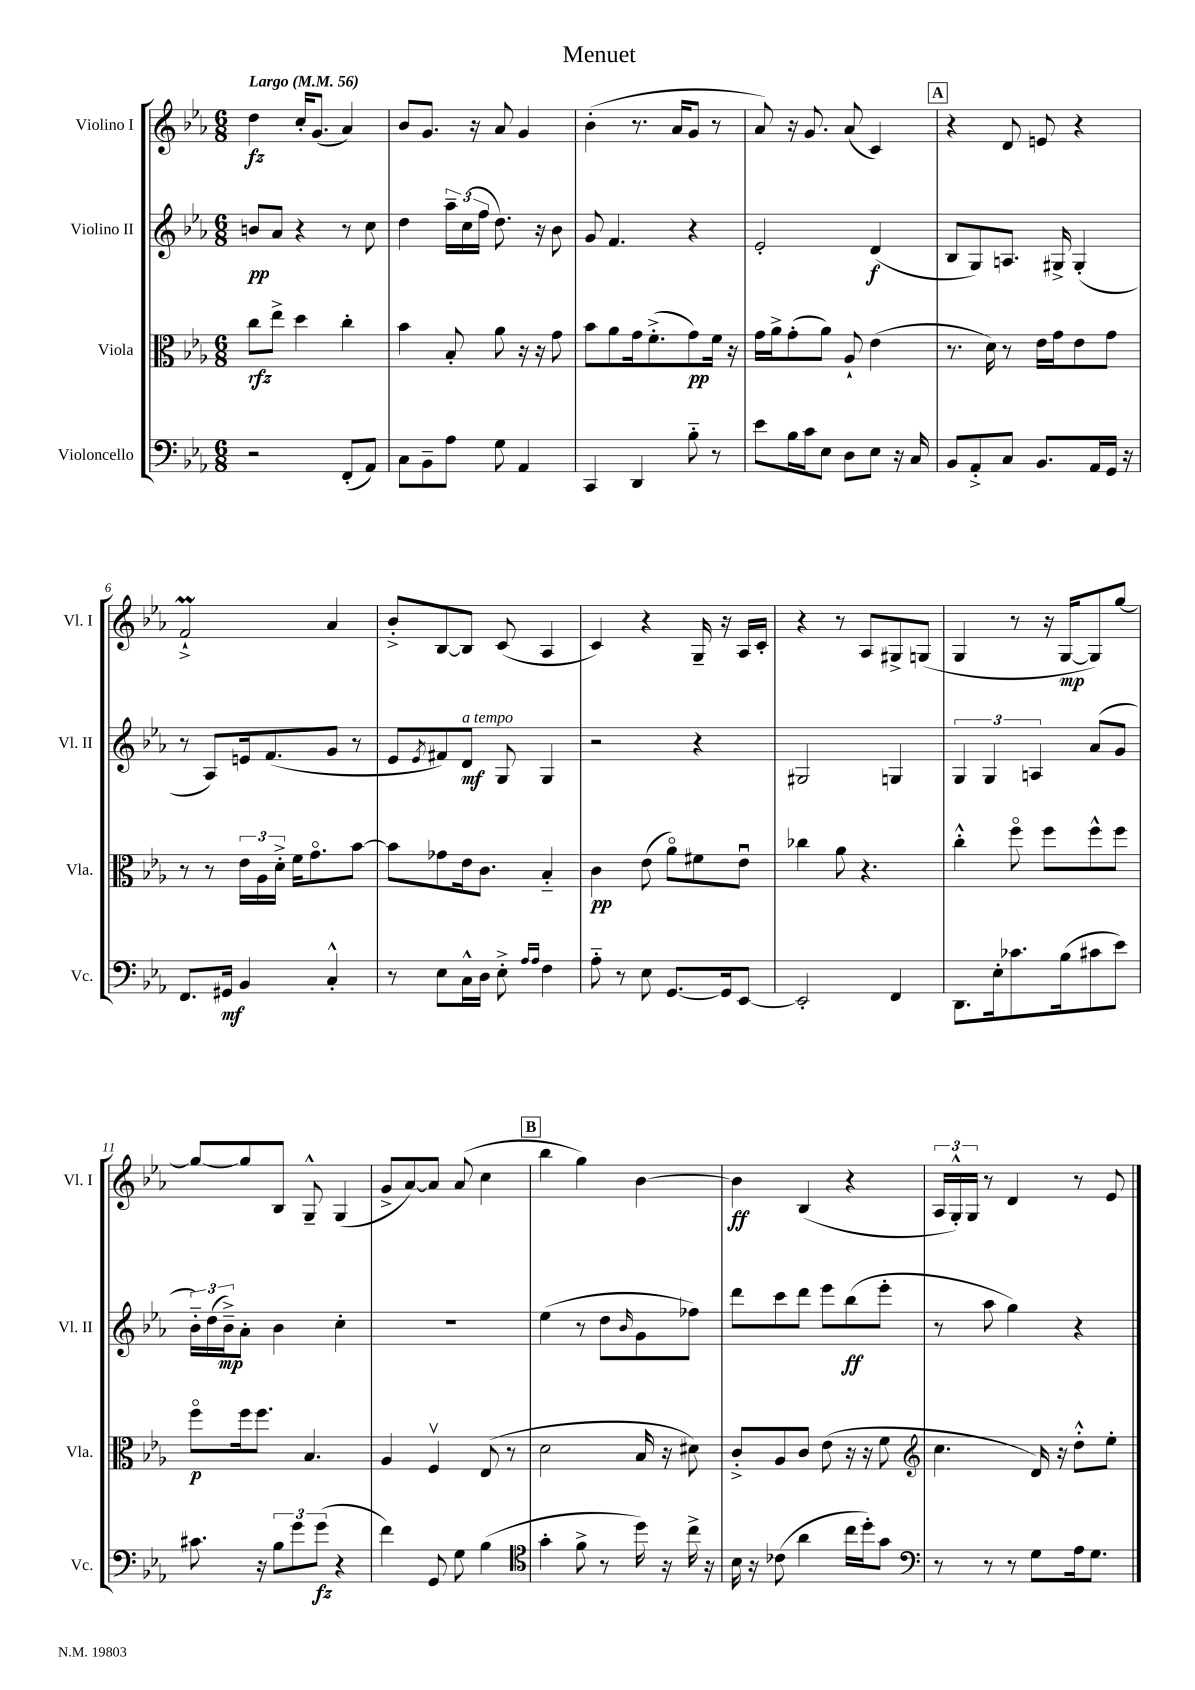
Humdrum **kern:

**kern	**dynam	**kern	**dynam	**kern	**dynam	**kern	**dynam
*part4	*part4	*part3	*part3	*part2	*part2	*part1	*part1
*staff4	*staff4	*staff3	*staff3	*staff2	*staff2	*staff1	*staff1
*I"Violoncello	*	*I"Viola	*	*I"Violino II	*	*I"Violino I	*
*I'Vc.	*	*I'Vla.	*	*I'Vl. II	*	*I'Vl. I	*
*clefF4	*	*clefC3	*	*clefG2	*	*clefG2	*
*k[b-e-a-]	*	*k[b-e-a-]	*	*k[b-e-a-]	*	*k[b-e-a-]	*
*M6/8	*	*M6/8	*	*M6/8	*	*M6/8	*
*MM56	*	*MM56	*	*MM56	*	*MM56	*
=1	=1	=1	=1	=1	=1	=1	=1
!	!	!	!	!	!	!LO:TX:a:B:t=Largo	!
2r	.	8cc\L	rfz	8bn/L	pp	4dd\	fz
.	.	8ee-^\J	.	8a-/J	.	.	.
.	.	4dd\	.	4r	.	16cc'/KL	.
.	.	.	.	.	.	(8.g/J	.
(8FF'/L	.	4cc'\	.	8r	.	4a-/)	.
8AA-/J)	.	.	.	8cc\	.	.	.
=2	=2	=2	=2	=2	=2	=2	=2
8C\L	.	4b-\	.	4dd\	.	8b-/L	.
8BB-~\	.	.	.	.	.	8.g/J	.
8A-\J	.	8B-'/	.	24aa-~\LL	.	.	.
.	.	.	.	(24cc\	.	.	.
.	.	.	.	.	.	16r	.
.	.	.	.	24ff\JJ	.	.	.
8G\	.	8a-\	.	8.dd\)	.	8a-/	.
4AA-/	.	16r	.	.	.	4g/	.
.	.	16r	.	16r	.	.	.
.	.	8g\	.	8b-\	.	.	.
=3	=3	=3	=3	=3	=3	=3	=3
4CC/	.	8b-\L	.	8g/	.	(4b-'\	.
.	.	8a-\	.	4.f/	.	.	.
4DD/	.	16g\k	.	.	.	8.r	.
.	.	(8.f'^\	.	.	.	.	.
.	.	.	.	.	.	16a-/KL	.
8B-\	.	8g\)	pp	4r	.	8g/J	.
8r	.	16f\Jk	.	.	.	8r	.
.	.	16r	.	.	.	.	.
=4	=4	=4	=4	=4	=4	=4	=4
8e-\L	.	16g\LL	.	2e-'/	.	8a-/)	.
.	.	16a-^\J	.	.	.	.	.
16B-\L	.	(8g'\	.	.	.	16r	.
16c\J	.	.	.	.	.	8.g/	.
8E-\J	.	8a-\J)	.	.	.	.	.
8D\L	.	8A-`/	.	.	.	(8a-/	.
8E-\J	.	(4e-\	.	(4d/	f	4c/)	.
16r	.	.	.	.	.	.	.
16C/	.	.	.	.	.	.	.
!!LO:REH:place=s1:t=A
=5	=5	=5	=5	=5	=5	=5	=5
8BB-/L	.	8.r	.	8B-/L	.	4r	.
8AA-'^/	.	.	.	8G/)	.	.	.
.	.	16d\)	.	.	.	.	.
8C/J	.	8r	.	8.An/J	.	8d/	.
8.BB-/L	.	16e-\LL	.	.	.	8en/	.
.	.	16g\J	.	16G#X^/	.	.	.
.	.	8e-\	.	(4G#'/	.	4r	.
16AA-/L	.	.	.	.	.	.	.
16GG/JJ	.	8g\J	.	.	.	.	.
16r	.	.	.	.	.	.	.
!!LO:LB:g=z
=6	=6	=6	=6	=6	=6	=6	=6
8.FF/L	.	8r	.	8r	.	2fM`^/	.
.	.	8r	.	8A-/L)	.	.	.
16GG#X/Jk	mf	.	.	.	.	.	.
4BB-/	.	24e-\LL	.	16en/k	.	.	.
.	.	24A-\	.	.	.	.	.
.	.	.	.	(8.f/	.	.	.
.	.	24d'^\JJ	.	.	.	.	.
.	.	16f\KL	.	.	.	.	.
.	.	8.g\	.	.	.	.	.
4C'^^/	.	.	.	8g/J	.	4a-/	.
.	.	[8b-\J	.	8r	.	.	.
=7	=7	=7	=7	=7	=7	=7	=7
8r	.	8b-\L]	.	8e-/L	.	8b-'^/L	.
.	.	.	.	8qe-/	.	.	.
8E-\L	.	8g-X\	.	8f#X/)	.	[8B-/	.
!	!	!	!	!LO:TX:a:i:t=a tempo	!	!	!
16C^^\L	.	16e-\k	.	8d/J	mf	8B-/J]	.
16D\JJ	.	8.c\J	.	.	.	.	.
8E-'^\	.	.	.	8G/	.	(8c/	.
16qqA-/LL	.	.	.	.	.	.	.
16qqA-/JJ	.	.	.	.	.	.	.
4F\	.	4B-/	.	4G/	.	4A-/	.
=8	=8	=8	=8	=8	=8	=8	=8
8A-\	.	4c\	pp	2r	.	4c/)	.
8r	.	.	.	.	.	.	.
8E-\	.	(8e-\	.	.	.	4r	.
[8.GG/L	.	8a-\L)	.	.	.	.	.
.	.	8f#X\	.	4r	.	16G~/	.
16GG/k]	.	.	.	.	.	16r	.
[8EE-/J	.	8e-u\J	.	.	.	16A-/LL	.
.	.	.	.	.	.	16c'/JJ	.
=9	=9	=9	=9	=9	=9	=9	=9
2EE-'/]	.	4cc-X\	.	2G#X/	.	4r	.
.	.	8a-\	.	.	.	8r	.
.	.	4.r	.	.	.	8A-/L	.
4FF/	.	.	.	4Gn/	.	8G#X^/	.
.	.	.	.	.	.	(8Gn/J	.
=10	=10	=10	=10	=10	=10	=10	=10
8.DD\L	.	4cc'^^\	.	6G/	.	4G/	.
.	.	.	.	6G/	.	.	.
16E-'\k	.	.	.	.	.	.	.
8.c-X\	.	8ff\	.	.	.	8r	.
.	.	.	.	6An/	.	.	.
.	.	8ff\L	.	.	.	16r	.
(16B-\k	.	.	.	.	.	[16G/KL	mp
8c#X\	.	8ff^^\	.	(8a-/L	.	8G/])	.
8e-\J)	.	8ff\J	.	8g/J	.	[8gg/J	.
!!LO:LB:g=z
=11	=11	=11	=11	=11	=11	=11	=11
8.c#X\	.	8ff\L	p	24b-\LL)	.	8gg/L_	.
.	.	.	.	(24dd\	.	.	.
.	.	.	.	24b-~^\J)	mp	.	.
.	.	16ff\k	.	8a-'\J	.	8gg/]	.
16r	.	8.ff\J	.	.	.	.	.
12B-\L	.	.	.	4b-\	.	8B-/J	.
12g\	.	.	.	.	.	.	.
.	.	4.B-/	.	.	.	8G~^^/	.
(12g\J	fz	.	.	.	.	.	.
4r	.	.	.	4cc'\	.	(4G/	.
=12	=12	=12	=12	=12	=12	=12	=12
4f\)	.	4A-/	.	2.r	.	8g^/L	.
.	.	.	.	.	.	[8a-/)	.
8GG/	.	4Fv/	.	.	.	8a-/J]	.
8G\	.	.	.	.	.	(8a-/	.
(4B-\	.	(8E-/	.	.	.	4cc\	.
.	.	8r	.	.	.	.	.
!!LO:REH:place=s1:t=B
=13	=13	=13	=13	=13	=13	=13	=13
*clefC4	*	*	*	*	*	*	*
4g'\	.	2d\	.	(4ee-\	.	4bb-\	.
8f^\	.	.	.	8r	.	4gg\)	.
8r	.	.	.	8dd\L	.	.	.
.	.	.	.	16qqb-/	.	.	.
16dd\)	.	16B-/	.	8g\	.	[4b-\	.
16r	.	16r	.	.	.	.	.
16cc^\	.	8d#X\)	.	8ff-X\J)	.	.	.
16r	.	.	.	.	.	.	.
=14	=14	=14	=14	=14	=14	=14	=14
16B-\	.	8c'^/L	.	8ddd\L	.	4b-\]	ff
16r	.	.	.	.	.	.	.
(8c-X\	.	8A-/	.	8ccc\	.	.	.
4a-\	.	8c/J	.	8ddd\J	.	(4B-/	.
.	.	(8e-\	.	8eee-\L	.	.	.
16cc\LL	.	16r	.	(8bb-\	ff	4r	.
16dd'\J)	.	16r	.	.	.	.	.
8g\J	.	8f\	.	8eee-'\J	.	.	.
=15	=15	=15	=15	=15	=15	=15	=15
*clefF4	*	*clefG2	*	*	*	*	*
8r	.	4.cc\	.	8r	.	24A-/LL	.
.	.	.	.	.	.	24G'^^/)	.
.	.	.	.	.	.	24G/JJ	.
8r	.	.	.	8aa-\	.	8r	.
8r	.	.	.	4gg\)	.	4d/	.
8G\L	.	16d/)	.	.	.	.	.
.	.	16r	.	.	.	.	.
16A-\k	.	8dd'^^\L	.	4r	.	8r	.
8.G\J	.	.	.	.	.	.	.
.	.	8ee-'\J	.	.	.	8e-/	.
==	==	==	==	==	==	==	==
*-	*-	*-	*-	*-	*-	*-	*-
